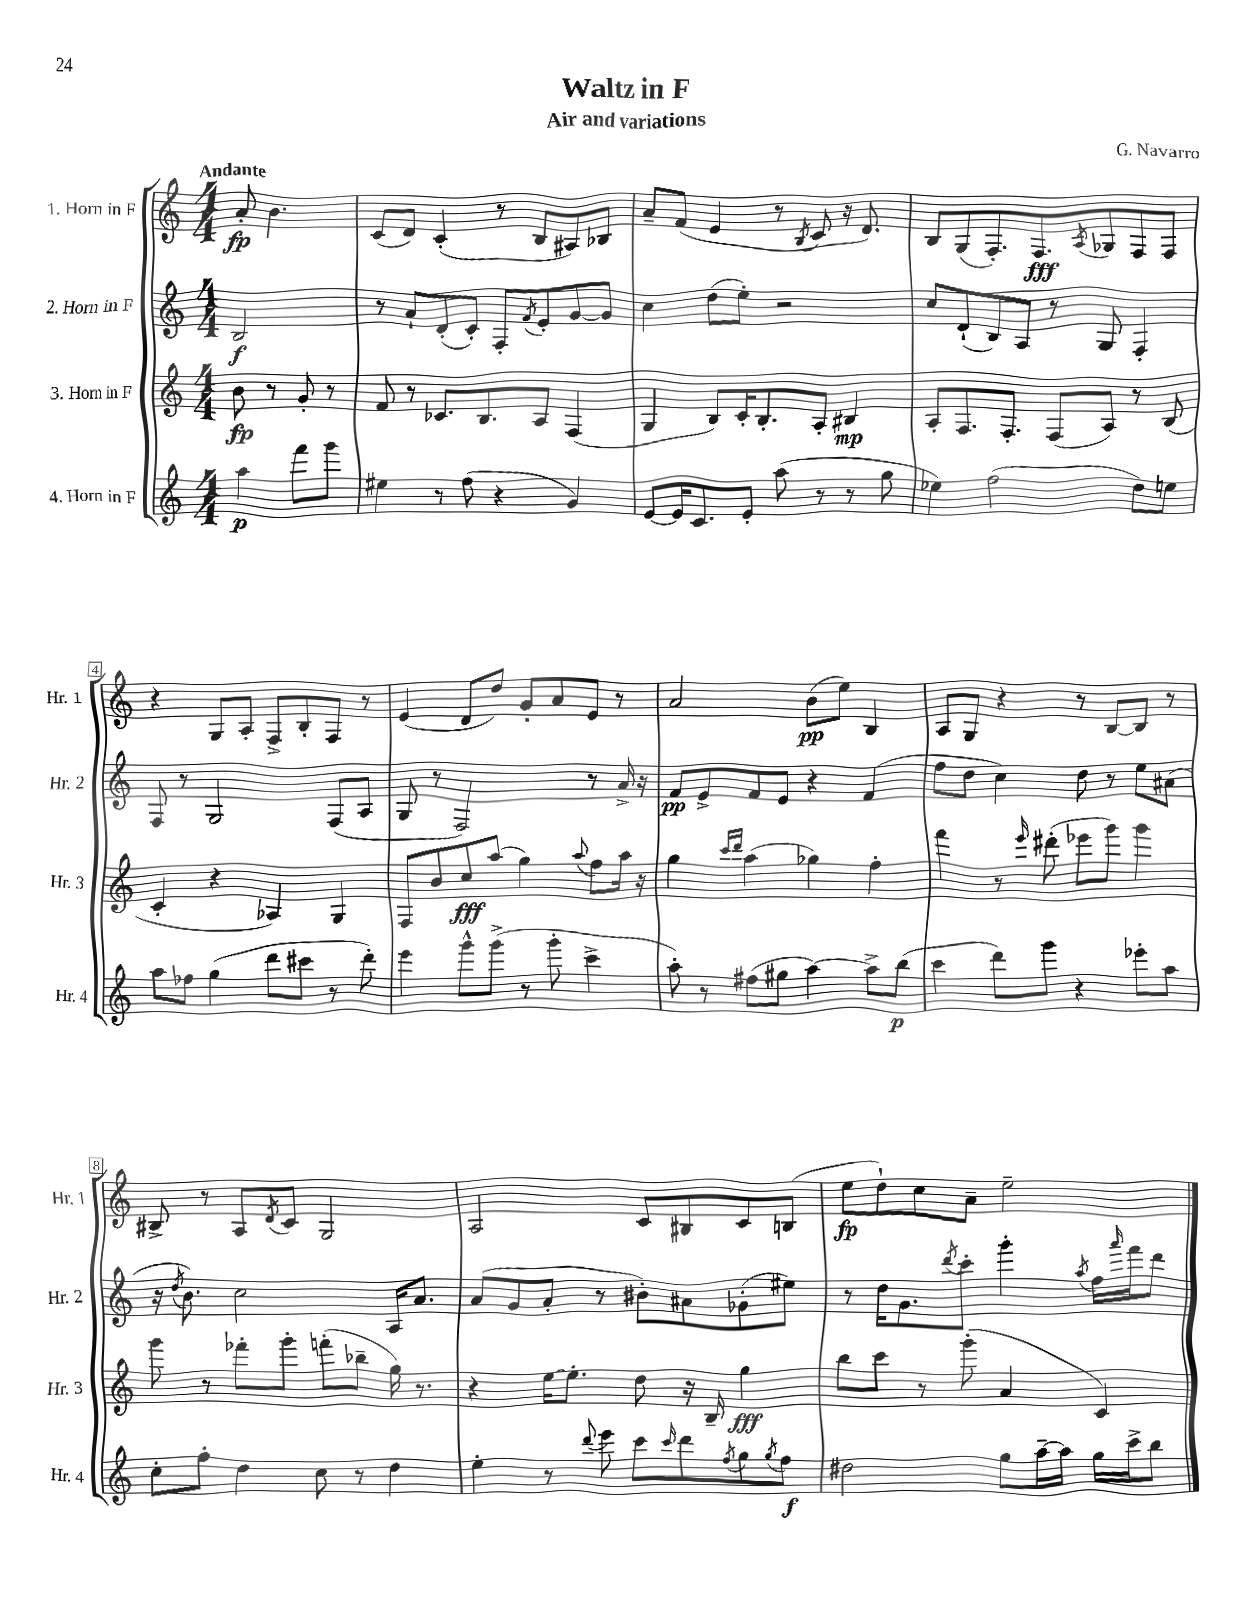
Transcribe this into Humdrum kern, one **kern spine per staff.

**kern	**kern	**kern	**kern
*staff4	*staff3	*staff2	*staff1
*clefG2	*clefG2	*clefG2	*clefG2
*k[]	*k[]	*k[]	*k[]
*M4/4	*M4/4	*M4/4	*M4/4
4aa	8b	2B	8a'
.	8r	.	4.b
8fff	8g'	.	.
8ggg	8r	.	.
=	=	=	=
4ee#	8f	8r	(8c
.	8r	8a`	8d)
8r	8.c-	(8d'	(4c'
(8ff	.	8c')	.
.	8.B	.	.
4r	.	8F'	8r
.	.	8qf	.
.	8A	8e'	8B
4g)	(4F	[8g	8A#)
.	.	8g]	8B-
=	=	=	=
[8e	4G	4cc	8a~
16e]	.	.	(8f
8.c	.	.	.
.	8B)	(8dd	4e
8e'	16c'	8ee')	.
.	8.B'	.	.
(8aa	.	2r	8r
.	.	.	8qB
8r	8A'	.	8c
8r	4B#	.	16r
.	.	.	8.d)
8gg	.	.	.
=	=	=	=
4ee-)	8A'	8cc	8B
.	8.F	(8d`	(8G
(2ff	.	8B)	8.F')
.	8.F'	.	.
.	.	8A	.
.	.	.	8.F
.	(8F	8r	.
.	.	.	8qA
.	8A)	8G	8G-
8dd)	8r	4F'	8F
8ee	(8B	.	8F
=	=	=	=
8aa	4c'	8F	4r
8ff-	.	8r	.
(4gg	4r	2G	8G
.	.	.	8A'
8ddd	4A-)	.	8F^
8ccc#	.	.	8B'
8r	4G	(8F	8F
8ddd')	.	8A	8r
=	=	=	=
4eee	8F	8G	(4e
.	8b	8r	.
8ggg^^	8cc	2F)	8d
(8ggg^	(8aa	.	8dd)
8r	4gg)	.	8g'
8ggg'	.	.	8a
.	8qqaa	.	.
4ccc^	8ff	8r	8e
.	16aa	16a^	8r
.	16r	16r	.
=	=	=	=
8aa')	4gg	8f	2a
8r	.	8e^	.
.	16qqccc	.	.
.	16qqddd	.	.
(8ff#	(4aa	8f	.
8gg#	.	8e	.
[4aa)	4gg-)	4r	(8b
.	.	.	8ee)
8aa^]	4ff'	(4f	4B
(8bb	.	.	.
=	=	=	=
4ccc	4fff	8ff	8A
.	.	8dd	8G
8ddd)	8r	4cc)	4r
.	16qqeee	.	.
8ggg	(8ddd#'	.	.
4r	8eee-	8dd	8r
.	8ggg)	8r	[8B
8eee-'	4ggg	8ee	8B]
8aa	.	(8a#	8r
=	=	=	=
8cc'	8ggg	16r	8B#^
.	.	8qdd	.
.	.	8.b)	.
8ff'	8r	.	8r
4dd	8fff-'	2cc	8A
.	.	.	8qd
.	8ggg'	.	8c
8cc	(8fff'	.	2G
8r	8bb-~	.	.
4dd	16gg)	16A	.
.	8.r	8.a	.
=	=	=	=
4ee'	4r	(8a	2A
.	.	8g	.
8r	[16ee	8a'	.
.	8.ee']	.	.
8qqddd	.	.	.
8eee	.	8r	.
8ccc	8dd	8b#')	8c
16qqccc	.	.	.
8ddd	16r	8a#	8B#
.	16B~	.	.
8qff	.	.	.
8gg	4gg	(8g-'	8c
8qgg	.	.	.
8ff	.	8ee#)	(8B
=	=	=	=
2dd#	8bb	8r	8ee
.	8ccc	16dd	8dd`)
.	.	8.g	.
.	8r	.	8cc
.	.	8qddd	.
.	(8ggg'	8ccc'	8a~
8gg	4a	4ggg'	2ee~
[16aa~	.	.	.
16aa]	.	.	.
.	.	8qaa	.
16gg	4c)	16ff	.
.	.	16qqaaa	.
16ccc^	.	16fff	.
8bb	.	8ddd	.
==	==	==	==
*-	*-	*-	*-
